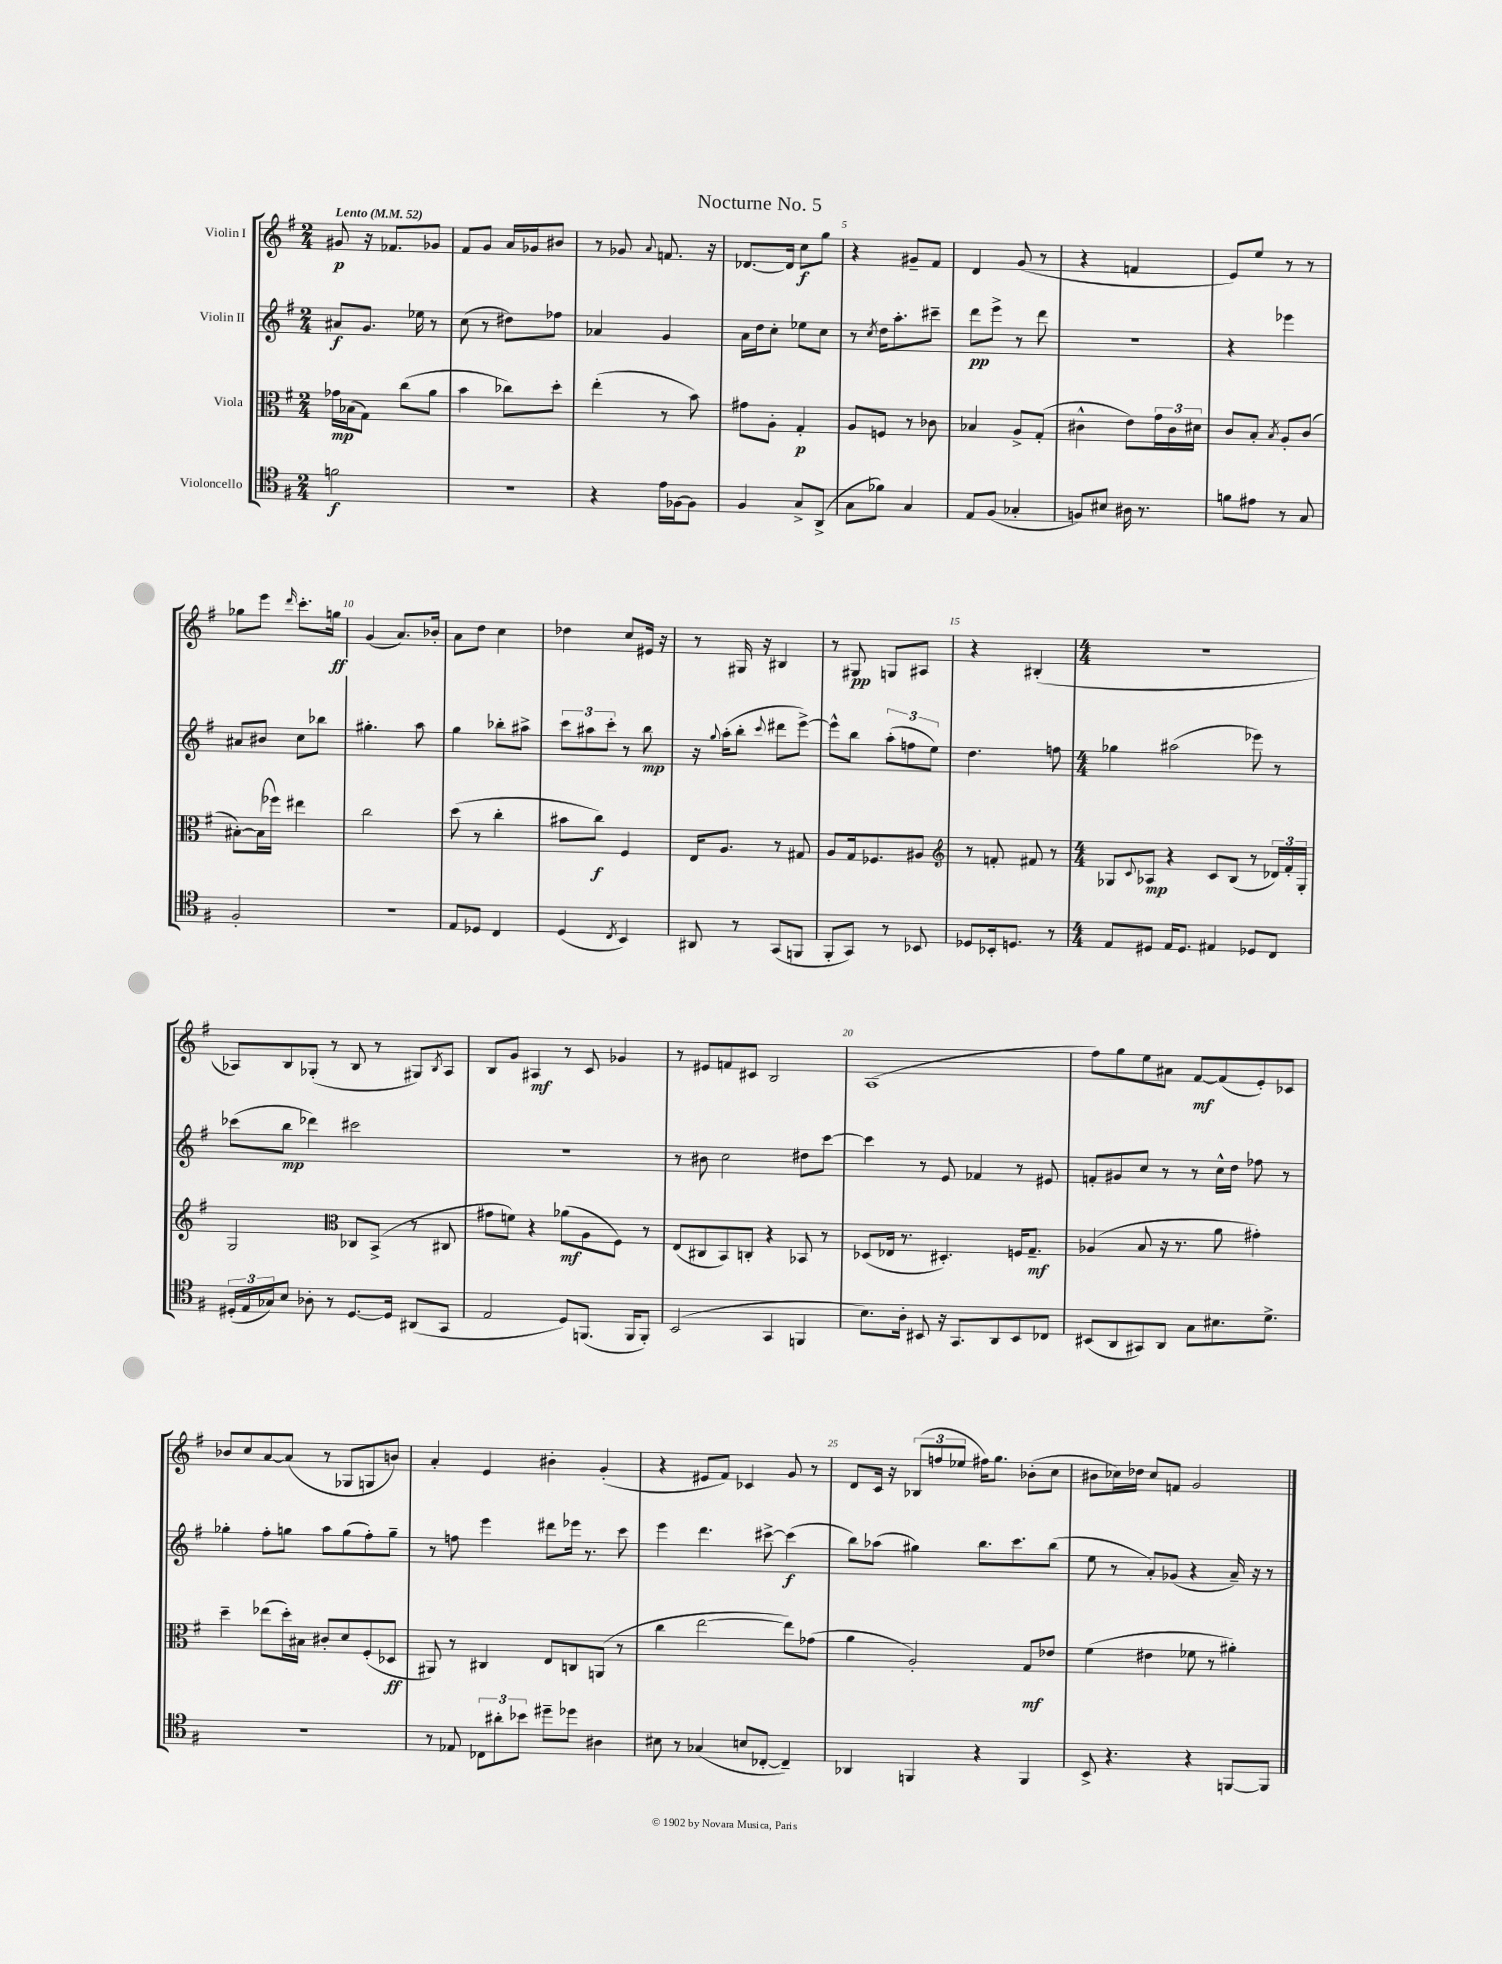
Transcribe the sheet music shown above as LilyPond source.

\header { title = "Nocturne No. 5" }
<<
\new StaffGroup <<
\new Staff = "s0" \with { instrumentName = "Violin I" } {
    \clef treble \key g \major \numericTimeSignature \time 2/4 \tempo "Lento" 4 = 52
    gis'8\p r16 fes'8. ges'8 |
    fis'8 g'8 a'16 ges'16 bis'8 |
    r8 ges'8 \appoggiatura { a'8 } f'8. r16 |
    des'8.~ des'16 c''8\f g''8 |
    r4 gis'8-- fis'8 |
    d'4 g'8( r8 |
    r4 f'4 |
    e'8) e''8 r8 r8 |
    ges''8 e'''8 \grace { d'''16 } c'''8.-. g''16\ff |
    g'4( a'8.) bes'16-. |
    a'8 d''8 c''4 |
    des''4 c''8 eis'16 r16 |
    r8 gis16 r16 bis4 |
    r8 gis8\pp g8 ais8 |
    r4 bis4-.( |
    \numericTimeSignature \time 4/4 r1 |
    aes8) b8 ges8-.( r8 b8 r8 gis8) \acciaccatura { b8 } aes8 |
    b8 g'8 ais4\mf r8 c'8 ges'4 |
    r8 eis'8 f'8 cis'8 b2 |
    a1( |
    fis''8) g''8 e''8 ais'8 fis'8~\mf fis'8( e'8-.) ces'8 |
    bes'8 c''8 a'8~ a'8( r8 ges8 g8 b'8) |
    a'4-. e'4 bis'4-. g'4-.( |
    r4 eis'8 fis'8) ces'4 g'8 r8 |
    d'8 c'16 r16 \tuplet 3/2 { bes8( f''8 ees''8 } fis''16) g''8. bes'8-.( c''8 |
    bis'8 ces''16) des''16 ces''8 f'8 g'2 \bar "|." |
}
\new Staff = "s1" \with { instrumentName = "Violin II" } {
    \clef treble \key g \major \numericTimeSignature \time 2/4
    ais'8\f g'8. ees''16 r8 |
    c''8( r8 dis''8) fes''8 |
    aes'4 g'4 |
    a'16 d''16 c''8-. ees''8 c''8 |
    r8 \acciaccatura { c''8 } d''16 a''8.-. cis'''8-- |
    d'''8\pp e'''8-> r8 d'''8 |
    R2 |
    r4 ees'''4 |
    ais'8 bis'8 c''8 bes''8 |
    gis''4.-. a''8 |
    g''4 bes''8-. ais''8-> |
    \tuplet 3/2 { c'''8 ais''8 c'''8-. } r8 b''8\mp |
    r16 \appoggiatura { g''8 } a''16-.( b''8-. \appoggiatura { c'''8 } dis'''8 e'''8~->) |
    e'''8-^ b''8 \tuplet 3/2 { a''8-.( f''8 e''8) } |
    d''4. f''8 |
    \numericTimeSignature \time 4/4 ges''4 ais''2( ees'''8) r8 |
    ces'''8( b''8\mp des'''4) cis'''2 |
    R1 |
    r8 bis'8 c''2 dis''8 c'''8~ |
    c'''4 r8 e'8 fes'4 r8 eis'8 |
    f'8-. gis'8 c''8 r8 r8 c''16-^ d''16 fes''8 r8 |
    ges''4-. fis''8-. g''8 a''8 g''8( fis''8-.) g''8-- |
    r8 f''8 e'''4 dis'''8 ees'''16 r8. c'''8 |
    e'''4 d'''4. cis'''8~-> cis'''4\f( |
    b''8) aes''8( gis''4) b''8. c'''8. b''8( |
    e''8 r8 a'8-.) ges'8( r4 a'16--) r16 r8 \bar "|." |
}
\new Staff = "s2" \with { instrumentName = "Viola" } {
    \clef alto \key g \major \numericTimeSignature \time 2/4
    ges'16\mp bes16( g8) c''8( a'8 |
    b'4 ces''8) d''8-. |
    e''4-.( r8 b'8) |
    gis'8 a8-. g4-.\p |
    a8 f8 r8 ces'8 |
    bes4 a8-> g8-.( |
    cis'4-^ e'8) \tuplet 3/2 { g'16 cis'16 dis'16 } |
    c'8 b8-. \acciaccatura { b8 } a8-. c'8( |
    bis8~-.) bis16( fes''16) eis''4 |
    c''2 |
    d''8( r8 c''4-. |
    bis'8 c''8\f) fis4 |
    e16 a8. r8 gis8 |
    a8 g16 fes8. ais8 |
    \clef treble r8 f'8-. fis'8 r8 |
    \numericTimeSignature \time 4/4 ges8 \appoggiatura { c'8 } aes8\mp r4 c'8 b8( r8 \tuplet 3/2 { des'16) fis'16-. ges16-. } |
    g2 \clef alto ces8 b,8->( r8 cis8 |
    gis'8 f'8) r4 aes'8\mf( a8 fis8) r8 |
    e8( cis8 b,8) c8-. r4 bes,8 r8 |
    des8( ees16 r8. dis4.-.) f16 g8.--\mf |
    aes4( b8 r16 r8. a'8 gis'4-.) |
    d''4-- ees''8( d''16-.) bis16 cis'8-. d'8 fis8-.( des8\ff |
    ais,8) r8 cis4 e8 c8 a,8( r8 |
    c''4 e''2~ e''8) ges'8( |
    a'4 a2-.) g8\mf ees'8 |
    fis'4( eis'4 fes'8 r8 ais'4-.) \bar "|." |
}
\new Staff = "s3" \with { instrumentName = "Violoncello" } {
    \clef tenor \key g \major \numericTimeSignature \time 2/4
    f'2\f |
    R2 |
    r4 e'16 fes16~ fes8 |
    fis4 g8-> a,8->( |
    g8 fes'8) g4 |
    e8 fis8( ges4-. |
    f8) bis8 ais16 r8. |
    f'8 eis'8 r8 g8 |
    fis2-. |
    r2 |
    e8 des8 c4 |
    d4( \acciaccatura { c8 } b,4) |
    ais,8 r8 g,8( f,8 |
    fis,8-. g,8) r8 bes,8 |
    des8 bes,16-. d8. r8 |
    \numericTimeSignature \time 4/4 e8 dis8 e16 dis8. eis4 des8 c8 |
    \tuplet 3/2 { dis16-.( e16 ges16) } b8 aes8-. r8 dis8.~ dis16 ais,8( g,8 |
    e2 d8) f,8.( f,16 f,8-.) |
    b,2( g,4 f,4 |
    b8.) a16-. bis,8 r16 g,8. a,8 bis,8 ces8 |
    bis,8( a,8 gis,8) a,8 g8 bis8. d'8.-> |
    R1 |
    r8 ees8 \tuplet 3/2 { ces8 ais'8-. bes'8 } dis''8-- des''8 ais4 |
    bis8 r8 ges4( b8 ces8~-. ces4--) |
    aes,4 f,4 r4 f,4 |
    b,8-> r4. r4 f,8~ f,8 \bar "|." |
}
>>
>>
\layout { \context { \Score \override BarNumber.break-visibility = ##(#f #t #t) barNumberVisibility = #(every-nth-bar-number-visible 5) } }
